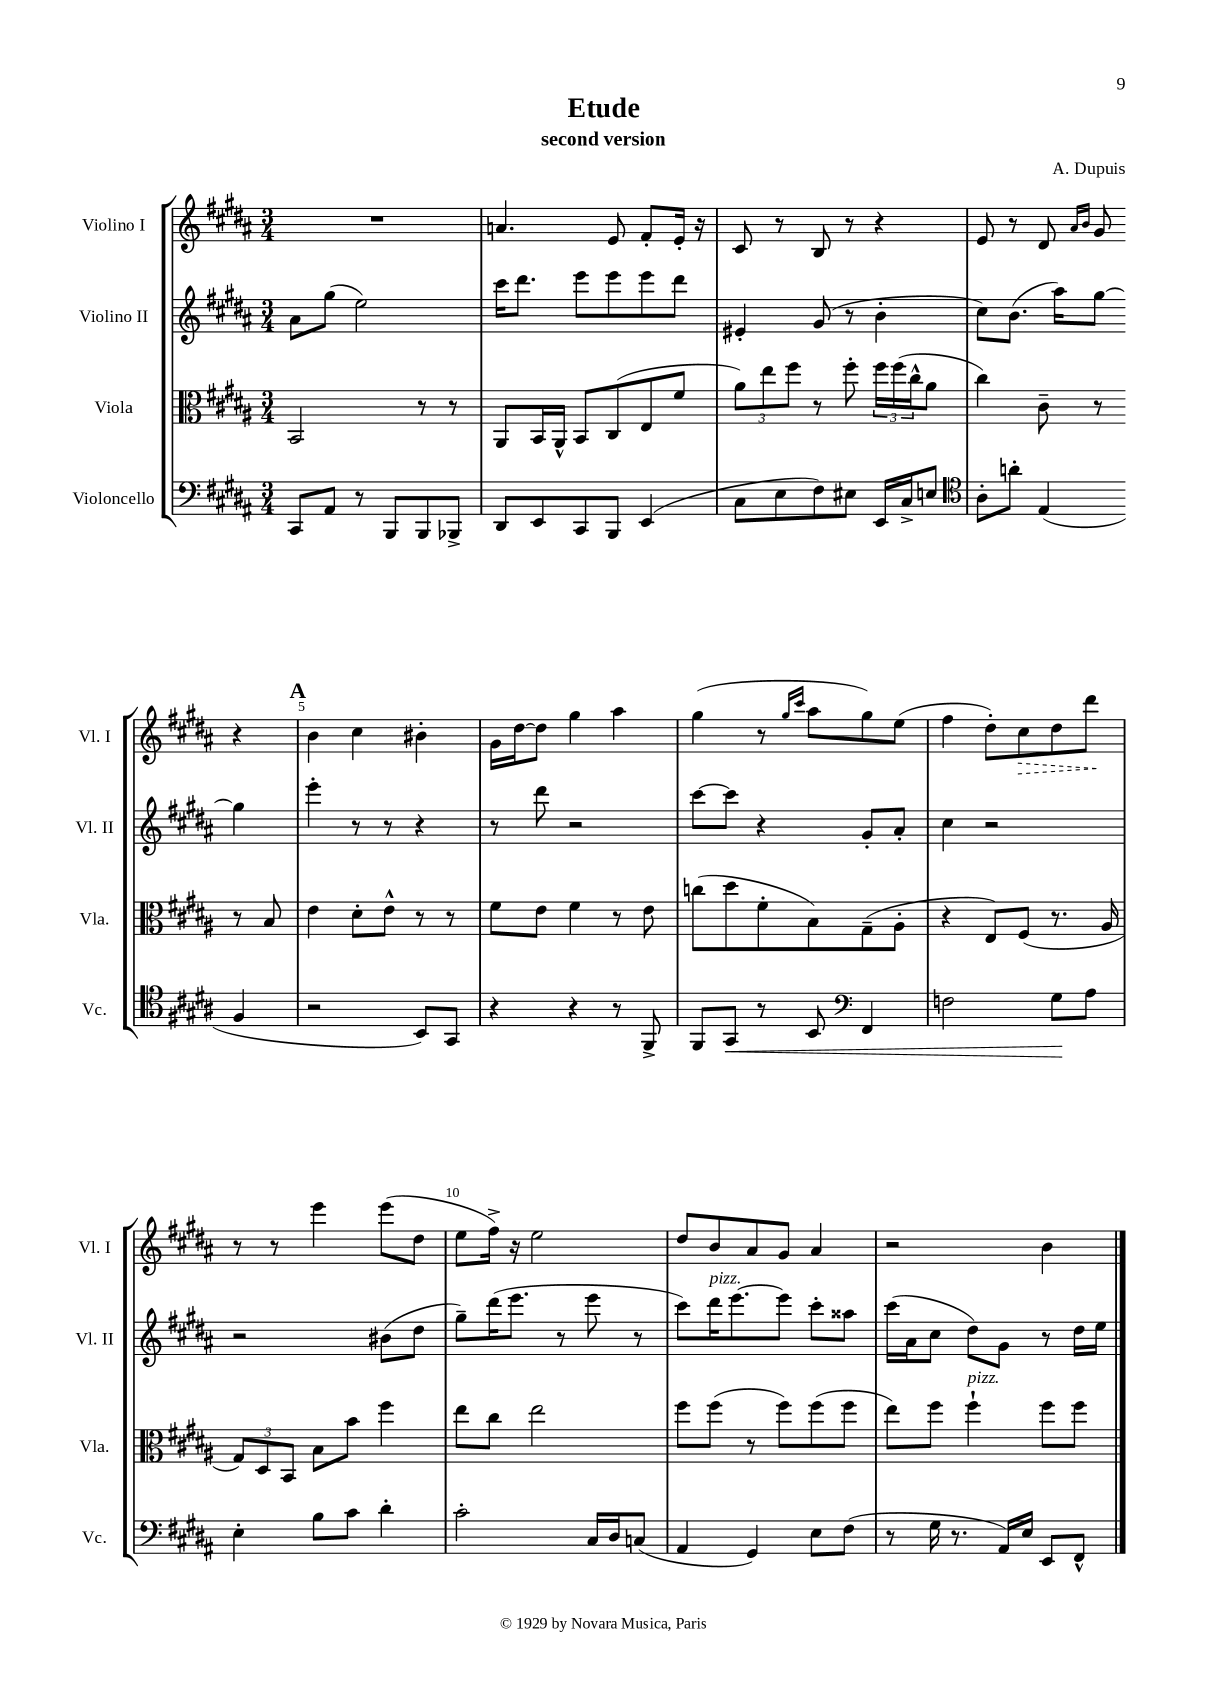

**kern	**dynam	**kern	**kern	**kern	**dynam
*part4	*part4	*part3	*part2	*part1	*part1
*staff4	*staff4	*staff3	*staff2	*staff1	*staff1
*I"Violoncello	*	*I"Viola	*I"Violino II	*I"Violino I	*
*I'Vc.	*	*I'Vla.	*I'Vl. II	*I'Vl. I	*
*clefF4	*	*clefC3	*clefG2	*clefG2	*
*k[f#c#g#d#a#]	*	*k[f#c#g#d#a#]	*k[f#c#g#d#a#]	*k[f#c#g#d#a#]	*
*M3/4	*	*M3/4	*M3/4	*M3/4	*
=1	=1	=1	=1	=1	=1
8CC#/L	.	2BB/	8a#\L	2.r	.
8AA#/J	.	.	(8gg#\J	.	.
8r	.	.	2ee\)	.	.
8BBB/L	.	.	.	.	.
8BBB/	.	8r	.	.	.
8BBB-X^/J	.	8r	.	.	.
=2	=2	=2	=2	=2	=2
8DD#/L	.	8AA#/L	16ccc#\KL	4.an/	.
.	.	.	8.ddd#\J	.	.
8EE/	.	16BB/L	.	.	.
.	.	16AA#^^/JJ	.	.	.
8CC#/	.	8BB/L	8eee\L	.	.
8BBB/J	.	(8C#/	8eee\	8e/	.
(4EE/	.	8E/	8eee\	8f#'/L	.
.	.	8f#/J	8ddd#\J	16e'/Jk	.
.	.	.	.	16r	.
=3	=3	=3	=3	=3	=3
8C#\L	.	12a#\L)	4e#X'/	8c#/	.
.	.	12ee\	.	.	.
8E\	.	.	.	8r	.
.	.	12ff#\J	.	.	.
8F#\)	.	8r	(8g#/	8B/	.
8E#X\J	.	8ff#'\	8r	8r	.
16EE/LL	.	24ff#\LL	4b'\	4r	.
.	.	(24ff#\	.	.	.
16C#^/J	.	.	.	.	.
.	.	24cc#^^\J	.	.	.
8En/J	.	8a#\J	.	.	.
=4	=4	=4	=4	=4	=4
*clefC4	*	*	*	*	*
8A#'\L	.	4cc#\)	8cc#\L)	8e/	.
8an'\J	.	.	(8.b\J	8r	.
(4E/	.	8c#~\	.	8d#/	.
.	.	.	16aa#\KL)	.	.
.	.	.	.	16qqa#/LL	.
.	.	.	.	16qqb/JJ	.
.	.	8r	[8gg#\J	8g#/	.
4F#/	.	8r	4gg#\]	4r	.
.	.	8B/	.	.	.
!!LO:LB:g=z
!!LO:REH:place=s1:t=A
=5	=5	=5	=5	=5	=5
2r	.	4e\	4eee'\	4b\	.
.	.	8d#'\L	8r	4cc#\	.
.	.	8e^^\J	8r	.	.
8BB/L)	.	8r	4r	4b#X'\	.
8GG#/J	.	8r	.	.	.
=6	=6	=6	=6	=6	=6
4r	.	8f#\L	8r	16g#\LL	.
.	.	.	.	[16dd#\J	.
.	.	8e\J	8ddd#\	8dd#\J]	.
4r	.	4f#\	2r	4gg#\	.
8r	.	8r	.	4aa#\	.
8FF#^/	.	8e\	.	.	.
=7	=7	=7	=7	=7	=7
8FF#/L	.	(8ccn\L	[8ccc#\L	(4gg#\	.
!	!LO:HP:b	!	!	!	!
8GG#/J	<	8dd#\	8ccc#\J]	.	.
8r	.	8f#'\	4r	8r	.
.	.	.	.	16qqgg#/LL	.
.	.	.	.	16qqccc#/JJ	.
8BB/	.	8B\)	.	8aa#\L	.
*clefF4	*	*	*	*	*
4FF#/	.	(8G#~\	8g#'/L	8gg#\)	.
.	.	8A#'\J	8a#'/J	(8ee\J	.
=8	=8	=8	=8	=8	=8
2Fn\	.	4r	4cc#\	4ff#\	.
.	.	8E/L)	2r	8dd#'\L)	.
!	!	!	!	!	!LO:HP:b
.	.	(8F#/J	.	8cc#\	>
8G#\L	.	8.r	.	8dd#\	.
8A#\J	[	.	.	8ddd#\J	.
.	.	16A#/	.	.	.
.	.	.	.	.	]
!!LO:LB:g=z
=9	=9	=9	=9	=9	=9
4E'\	.	12G#/L)	2r	8r	.
.	.	12D#/	.	.	.
.	.	.	.	8r	.
.	.	12BB/J	.	.	.
8B\L	.	8B\L	.	4eee\	.
8c#\J	.	8b\J	.	.	.
4d#'\	.	4ff#\	(8b#X\L	(8eee\L	.
.	.	.	8dd#\J	8dd#\J	.
=10	=10	=10	=10	=10	=10
2c#'\	.	8ee\L	8gg#~\L)	8ee\L	.
.	.	8cc#\J	(16ddd#\K	16ff#^\Jk)	.
.	.	.	8.eee\J	16r	.
.	.	2ee\	.	2ee\	.
.	.	.	8r	.	.
16C#/LL	.	.	8eee\	.	.
16D#/J	.	.	.	.	.
(8Cn/J	.	.	8r	.	.
=11	=11	=11	=11	=11	=11
4AA#/	.	8ff#\L	8ccc#\L)	8dd#/L	.
!	!	!	!LO:TX:a:i:t=pizz.	!	!
.	.	(8ff#\J	16ddd#\K	8b/	.
.	.	.	[8.eee\	.	.
4GG#/)	.	8r	.	8a#/	.
.	.	8ff#\L)	8eee\J]	8g#/J	.
8E\L	.	(8ff#\	8ccc#'\L	4a#/	.
(8F#\J	.	8ff#\J	8aa##X\J	.	.
=12	=12	=12	=12	=12	=12
8r	.	8ee\L)	(16ccc#\LL	2r	.
.	.	.	16a#\J	.	.
16G#\	.	8ff#\J	8cc#\J	.	.
8.r	.	.	.	.	.
!	!	!LO:TX:a:i:t=pizz.	!	!	!
.	.	4ff#`\	8dd#\L)	.	.
16AA#/LL)	.	.	8g#\J	.	.
16E/JJ	.	.	.	.	.
8EE/L	.	8ff#\L	8r	4b\	.
8FF#^^/J	.	8ff#\J	16dd#\LL	.	.
.	.	.	16ee\JJ	.	.
==	==	==	==	==	==
*-	*-	*-	*-	*-	*-
